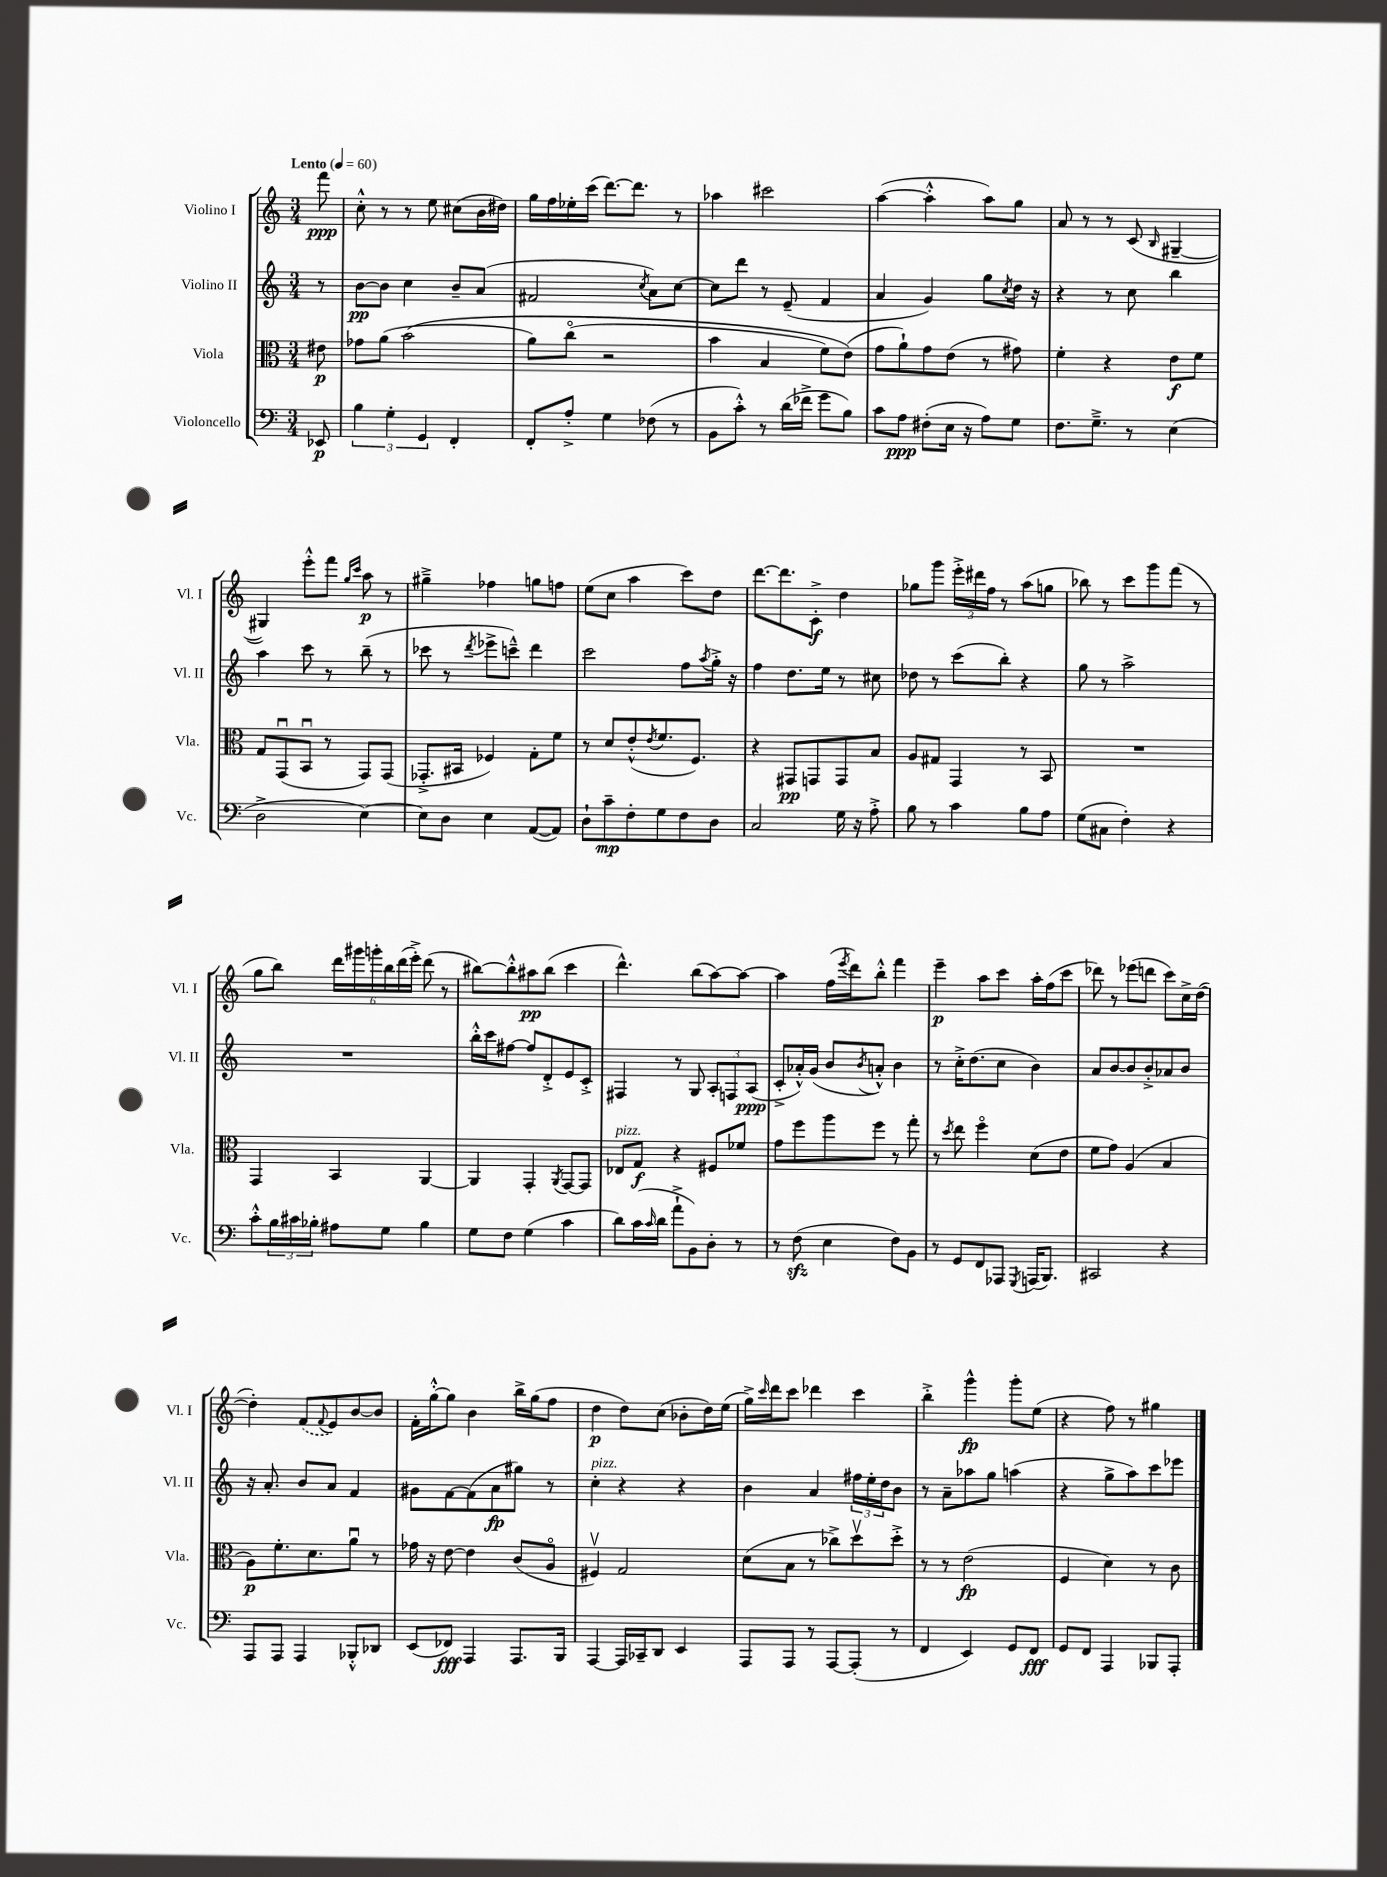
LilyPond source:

<<
\new StaffGroup <<
\new Staff = "s0" \with { instrumentName = "Violino I" shortInstrumentName = "Vl. I" } {
    \clef treble \key c \major \numericTimeSignature \time 3/4 \partial 8 \tempo "Lento" 4 = 60
    f'''8\ppp |
    c''8-.-^ r8 r8 e''8 cis''8( b'16 dis''16) |
    g''16 f''16 ees''16-. c'''16( d'''8.~) d'''8. r8 |
    aes''4 cis'''2 |
    a''4~( a''4-.-^ a''8) g''8 |
    a'8 r8 r8 c'8( \grace { b16 } gis4~-- |
    gis4) e'''8-.-^ f'''8 \grace { g''16 c'''16 } a''8\p r8 |
    gis''4---> fes''4 g''8 f''8 |
    e''8( c''8 a''4 c'''8) d''8 |
    d'''8.~ d'''8. c'8-.->\f d''4 |
    ges''8 g'''8 \tuplet 3/2 { e'''16-.-> dis'''16 f''16 } r8 a''8( g''8 |
    bes''8) r8 c'''8 g'''8 f'''8( r8 |
    g''8 b''8) \tuplet 6/4 { d'''16 gis'''16 g'''16-. b''16 d'''16( e'''16-.->) } d'''8( r8 |
    bis''8~) bis''8-.-^ ais''8\pp bis''8( c'''4 |
    d'''4.-^) b''8( a''8~) a''8~ |
    a''4 f''16( \acciaccatura { e'''8 } d'''16) b''8-.-^ f'''4 |
    e'''4--\p a''8 c'''8 a''16-. f''16( c'''8 |
    des'''8) r8 ees'''8( d'''8 c'''8) c''16-> d''16~( |
    d''4-.) \once \slurDashed f'8( \appoggiatura { f'8 } e'8) b'8~ b'8 |
    f'16-. g''16~-.-^ g''8 b'4 b''16-> g''16( f''8 |
    d''4\p d''8) c''8( bes'8-. d''16) e''16( |
    g''16->) \grace { c'''16 } d'''16 c'''8 des'''4 c'''4 |
    b''4-.-> g'''4-^\fp g'''8-. e''8( |
    r4 f''8) r8 gis''4 \bar "|." |
}
\new Staff = "s1" \with { instrumentName = "Violino II" shortInstrumentName = "Vl. II" } {
    \clef treble \key c \major \numericTimeSignature \time 3/4 \partial 8
    r8 |
    b'8~\pp b'8 c''4 b'8-- a'8( |
    fis'2 \acciaccatura { c''8 } a'8) c''8~ |
    c''8 d'''8 r8 e'8--( f'4 |
    a'4 g'4) g''8 \acciaccatura { c''8 } d''16 r16 |
    r4 r8 c''8 b''4 |
    a''4 c'''8 r8 b''8--( r8 |
    ces'''8 r8 \acciaccatura { d'''8 } ees'''8-> c'''8---^) d'''4 |
    c'''2 f''8 \acciaccatura { a''8 } g''16-.-> r16 |
    f''4 d''8. e''16 r8 cis''8 |
    des''8 r8 c'''8( b''8-.) r4 |
    g''8 r8 a''2-> |
    R2. |
    b''16-.-^ c'''16 fis''8~ fis''8 d'8-.-> e'8 c'8-.-> |
    fis4 r8 g8 \tuplet 3/2 { a8-. f8 a8\ppp( } |
    c'8-.-> aes'16-.-^) g'16( b'8 \acciaccatura { b'8 } a'8-.-^) b'4 |
    r8 c''16-.-> d''8.( c''8 b'4) |
    a'8 b'8~ b'8 b'8-.-> aes'8 b'8 |
    r16 a'8.-. b'8 a'8 f'4 |
    gis'8 f'8~ f'8( a'8\fp gis''8) r8 |
    c''4-.^\markup { \italic "pizz." } r4 r4 |
    b'4 a'4 \tuplet 3/2 { fis''16 e''16-. d''16 } b'8 |
    r8 a'8-- aes''8 g''8 a''4( |
    r4 g''8-> a''8) c'''8 ees'''8 \bar "|." |
}
\new Staff = "s2" \with { instrumentName = "Viola" shortInstrumentName = "Vla." } {
    \clef alto \key c \major \numericTimeSignature \time 3/4 \partial 8
    eis'8\p |
    ges'8 a'8( b'2\( |
    a'8) c''8\flageolet( r2 |
    b'4 b4 f'8) e'8(\) |
    g'8 a'8-!) g'8 e'8( r8 gis'8) |
    f'4-. r4 e'8\f f'8 |
    g8 g,8\downbow( b,8\downbow r8 g,8) g,8( |
    ges,8.-.-> bis,16 fes4) g8-. f'8 |
    r8 d'8 e'8-.-^( \acciaccatura { e'8 } f'8. f8.) |
    r4 gis,8\pp g,8 g,8 b8 |
    a8 gis8 g,4 r8 b,8 |
    R2. |
    g,4 b,4 a,4~ |
    a,4 g,4-. \acciaccatura { a,8 } g,8~ g,8 |
    ees8^\markup { \italic "pizz." } g8\f r4 fis8 fes'8 |
    g'8 f''8 a''8 f''8 r8 g''8-. |
    r8 \acciaccatura { d''8 } e''8 f''4\flageolet d'8( e'8 |
    f'8 g'8) a4( b4 |
    a8\p) f'8.-. d'8. a'8\downbow r8 |
    ges'16 r16 e'8~ e'4 c'8( a8\flageolet |
    fis4\upbow) g2 |
    d'8( b8 r8 ces''8->) d''8\upbow d''8-.-> |
    r8 r8 e'2\fp( |
    f4 d'4) r8 c'8 \bar "|." |
}
\new Staff = "s3" \with { instrumentName = "Violoncello" shortInstrumentName = "Vc." } {
    \clef bass \key c \major \numericTimeSignature \time 3/4 \partial 8
    ees,8\p |
    \tuplet 3/2 { b4 g4-. g,4 } f,4-. |
    f,8-. a8-.-> g4 fes8( r8 |
    b,8 c'8-.-^) r8 d'16( fes'16-> g'8 b8) |
    c'8 a8\ppp fis8-.( e16 r16 a8) g8 |
    f8. g8.---> r8 e4( |
    d2-> e4~) |
    e8 d8 e4 a,8~( a,8) |
    d8-! c'8--\mp f8-. g8 f8 d8 |
    c2 g16 r16 a8-.-> |
    b8 r8 c'4 b8 a8 |
    g8( cis8 f4-.) r4 |
    c'8-.-^ \tuplet 3/2 { b16 cis'16 bes16-. } ais8 g8 bes4 |
    g8 f8 g4( c'4 |
    d'8) c'16( \grace { c'16 } d'16 a'8-!-> b,8) d8-. r8 |
    r8 f8\sfz( e4 f8) b,8 |
    r8 g,8 f,8 aes,,8 \acciaccatura { g,,8 } a,,16( b,,8.) |
    cis,2 r4 |
    a,,8 a,,8 a,,4 bes,,8-.-^ des,8 |
    e,8( fes,8\fff) a,,4 a,,8. b,,16 |
    a,,4~ a,,16 ces,16-- d,8 e,4 |
    a,,8 a,,8 r8 a,,8~ a,,8-.( r8 |
    f,4 e,4) g,8 f,8\fff |
    g,8 f,8 a,,4 bes,,8 a,,8-. \bar "|." |
}
>>
>>
\layout { \context { \Score \remove "Bar_number_engraver" } }
